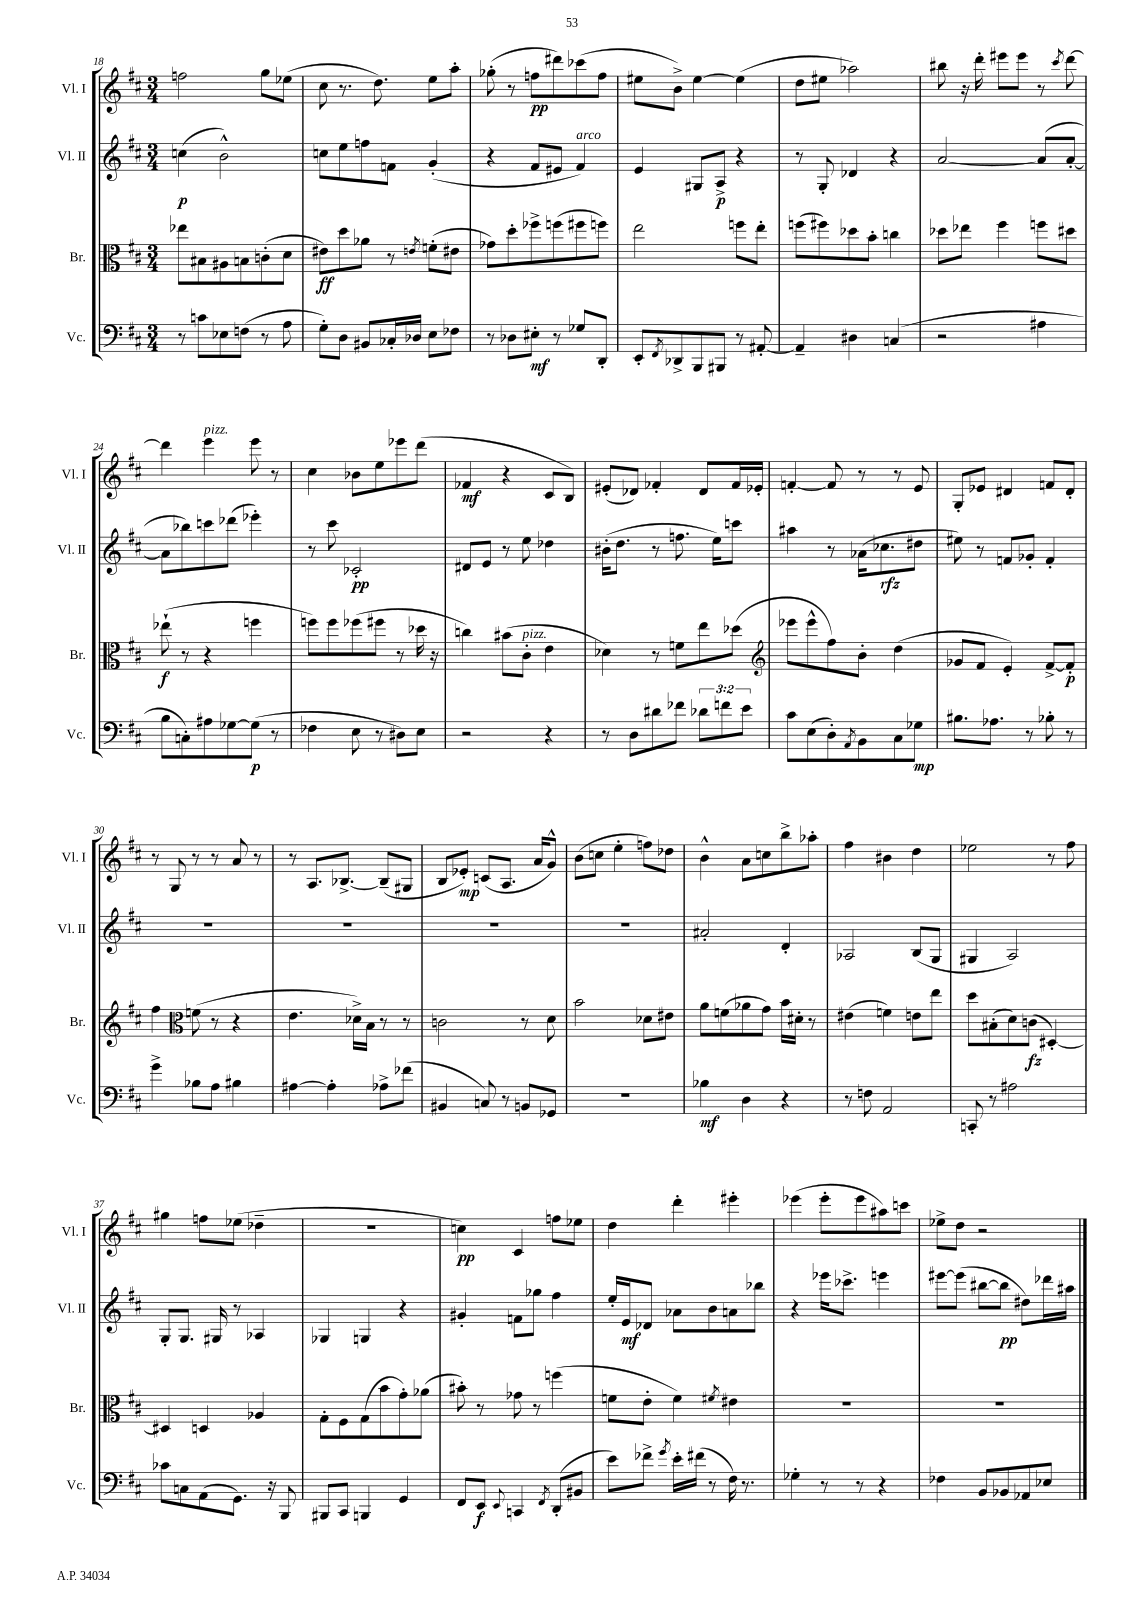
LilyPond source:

<<
\new StaffGroup <<
\new Staff = "s0" \with { instrumentName = "Vl. I" shortInstrumentName = "Vl. I" } {
    \clef treble \key d \major \numericTimeSignature \time 3/4
    f''2 g''8 ees''8( |
    cis''8 r8. d''8.) e''8 a''8-. |
    ges''8-.( r8 f''8\pp dis'''8) ces'''8( f''8 |
    eis''8 b'8->) eis''4~ eis''4( |
    d''8 eis''8 aes''2) |
    bis''8 r16 d'''16-. eis'''8 eis'''8 r8 \acciaccatura { cis'''8 } d'''8~ |
    d'''4 e'''4^\markup { \italic "pizz." } e'''8 r8 |
    cis''4 bes'8 e''8 ees'''8 d'''8( |
    fes'4\mf r4 cis'8 b8) |
    eis'8-.( des'8) fes'4-. des'8 fes'16 ees'16-. |
    f'4~-. f'8 r8 r8 e'8 |
    g8-. ees'8 dis'4 f'8 dis'8-. |
    r8 g8 r8 r8 a'8 r8 |
    r8 a8. bes8.~-> bes8--( gis8 |
    b8 ees'8-.\mp) c'8( a8. a'16 g'8-^) |
    b'8( c''8 e''4-. f''8) des''8 |
    b'4-^ a'8 c''8 b''8-> aes''8-. |
    fis''4 bis'4 d''4 |
    ees''2 r8 fis''8 |
    gis''4 f''8 ees''8( des''4-- |
    R2. |
    c''4\pp) cis'4 f''8 ees''8 |
    d''4 d'''4-. eis'''4-. |
    ees'''4( ees'''8-. ees'''8 ais''8) c'''8 |
    ees''8-> d''8 r2 \bar "|." |
}
\new Staff = "s1" \with { instrumentName = "Vl. II" shortInstrumentName = "Vl. II" } {
    \clef treble \key d \major \numericTimeSignature \time 3/4
    c''4\p( b'2-^) |
    c''8 e''8 f''8 f'8 g'4-.( |
    r4 fis'8 eis'8 fis'4^\markup { \italic "arco" }) |
    e'4 gis8 a8->\p r4 |
    r8 g8-. des'4 r4 |
    a'2~ a'8( a'8~-. |
    a'8 bes''8) c'''8 des'''8( ees'''4-.) |
    r8 cis'''8 ces'2-.\pp |
    dis'8 e'8 r8 e''8 des''4 |
    bis'16-.( d''8. r8 f''8. e''16) c'''8 |
    ais''4 r8 aes'16( ces''8.\rfz dis''8 |
    eis''8) r8 f'8 ges'8-. f'4-. |
    R2. |
    R2. |
    R2. |
    R2. |
    ais'2-. d'4-. |
    aes2 b8( g8 |
    gis4 a2) |
    g8-. g8. gis16 r8 aes4 |
    ges4 g4 r4 |
    gis'4-. f'8 ges''8 fis''4 |
    e''16-. e'16\mf des'8 aes'8 b'8 a'8 bes''8 |
    r4 ees'''16 ces'''8.-> e'''4 |
    eis'''8~ eis'''8( bis''8~ bis''8\pp dis''8) des'''16 ais''16 \bar "|." |
}
\new Staff = "s2" \with { instrumentName = "Br." shortInstrumentName = "Br." } {
    \clef alto \key d \major \numericTimeSignature \time 3/4
    ees''8 bis8 ais8 b8 c'8-.( d'8 |
    eis'8\ff) d''8 aes'8 r8 \acciaccatura { e'8 } f'8-.( eis'8 |
    ges'8) d''8-. fes''8-> f''8( fis''8 f''8) |
    e''2 f''8 e''8-. |
    f''8( fis''8) des''8 b'8-. c''4 |
    des''8 ees''8 fis''4 f''8 dis''8 |
    ees''8-!\f( r8 r4 f''4 |
    f''8) f''8 fes''8( fis''8 r8 des''16 r16 |
    c''4) bis'8( cis'8-.^\markup { \italic "pizz." } e'4 |
    des'4) r8 f'8 e''8 des''8( |
    \clef treble ees'''8 ees'''8-^ fis''8) b'8-. d''4( |
    ges'8 fis'8 e'4-.) fis'8~-> fis'8-.\p |
    fis''4 \clef alto f'8( r8 r4 |
    e'4. des'16->) b16 r8 r8 |
    c'2 r8 d'8 |
    b'2 des'8 eis'8 |
    a'8 f'8( aes'8 g'8) b'16 dis'16-. r8 |
    eis'4( f'4) e'8 e''8 |
    d''8 bis8-.( d'8) c'8\fz( dis4~-.) |
    dis4 d4 aes4 |
    g8-. fis8 g8( b'8 g'8-.) aes'8( |
    bis'8-.) r8 ges'8 r8 f''4( |
    f'8 e'8-. f'4) \acciaccatura { fis'8 } eis'4 |
    R2. |
    R2. \bar "|." |
}
\new Staff = "s3" \with { instrumentName = "Vc." shortInstrumentName = "Vc." } {
    \clef bass \key d \major \numericTimeSignature \time 3/4 \override Staff.TupletNumber.text = #tuplet-number::calc-fraction-text
    r8 c'8 ees8 f8( r8 a8 |
    g8-.) d8 bis,8 ces16-. des16 e8 fes8 |
    r8 des8 eis8-.\mf r8 ges8 d,8-. |
    e,8-. \acciaccatura { fis,8 } des,8-> b,,8 bis,,8 r8 ais,8~-. |
    ais,4-- dis4 c4( |
    r2 ais4 |
    b8 c8-.) ais8 ges8~ ges8\p( r8 |
    fes4 e8 r8 dis8) e8 |
    r2 r4 |
    r8 d8 dis'8 fes'8 \tuplet 3/2 { des'8 f'8 e'8 } |
    cis'8 e8( d8-.) \acciaccatura { a,8 } b,8 cis8 ges8\mp |
    bis8. aes8. r8 bes8-. r8 |
    g'4-> bes8 a8 bis4 |
    ais4~ ais4-. aes8-> fes'8( |
    bis,4 c8) r8 b,8 ges,8 |
    R2. |
    bes4\mf d4 r4 |
    r8 f8 a,2 |
    c,8-. r8 ais2 |
    ces'8 c8 a,8( g,8.) r16 b,,8 |
    bis,,8 cis,8 b,,4 g,4 |
    fis,8 e,8\f \appoggiatura { e,8 } c,4 \acciaccatura { fis,8 } d,8-.( bis,8 |
    e'8) fes'8-> \acciaccatura { g'8 } e'16-. fis'16( r8 fis16) r8. |
    ges4-. r8 r8 r4 |
    fes4 b,8 bes,8 aes,8 ees8 \bar "|." |
}
>>
>>
\layout { \context { \Score currentBarNumber = #18 } }
